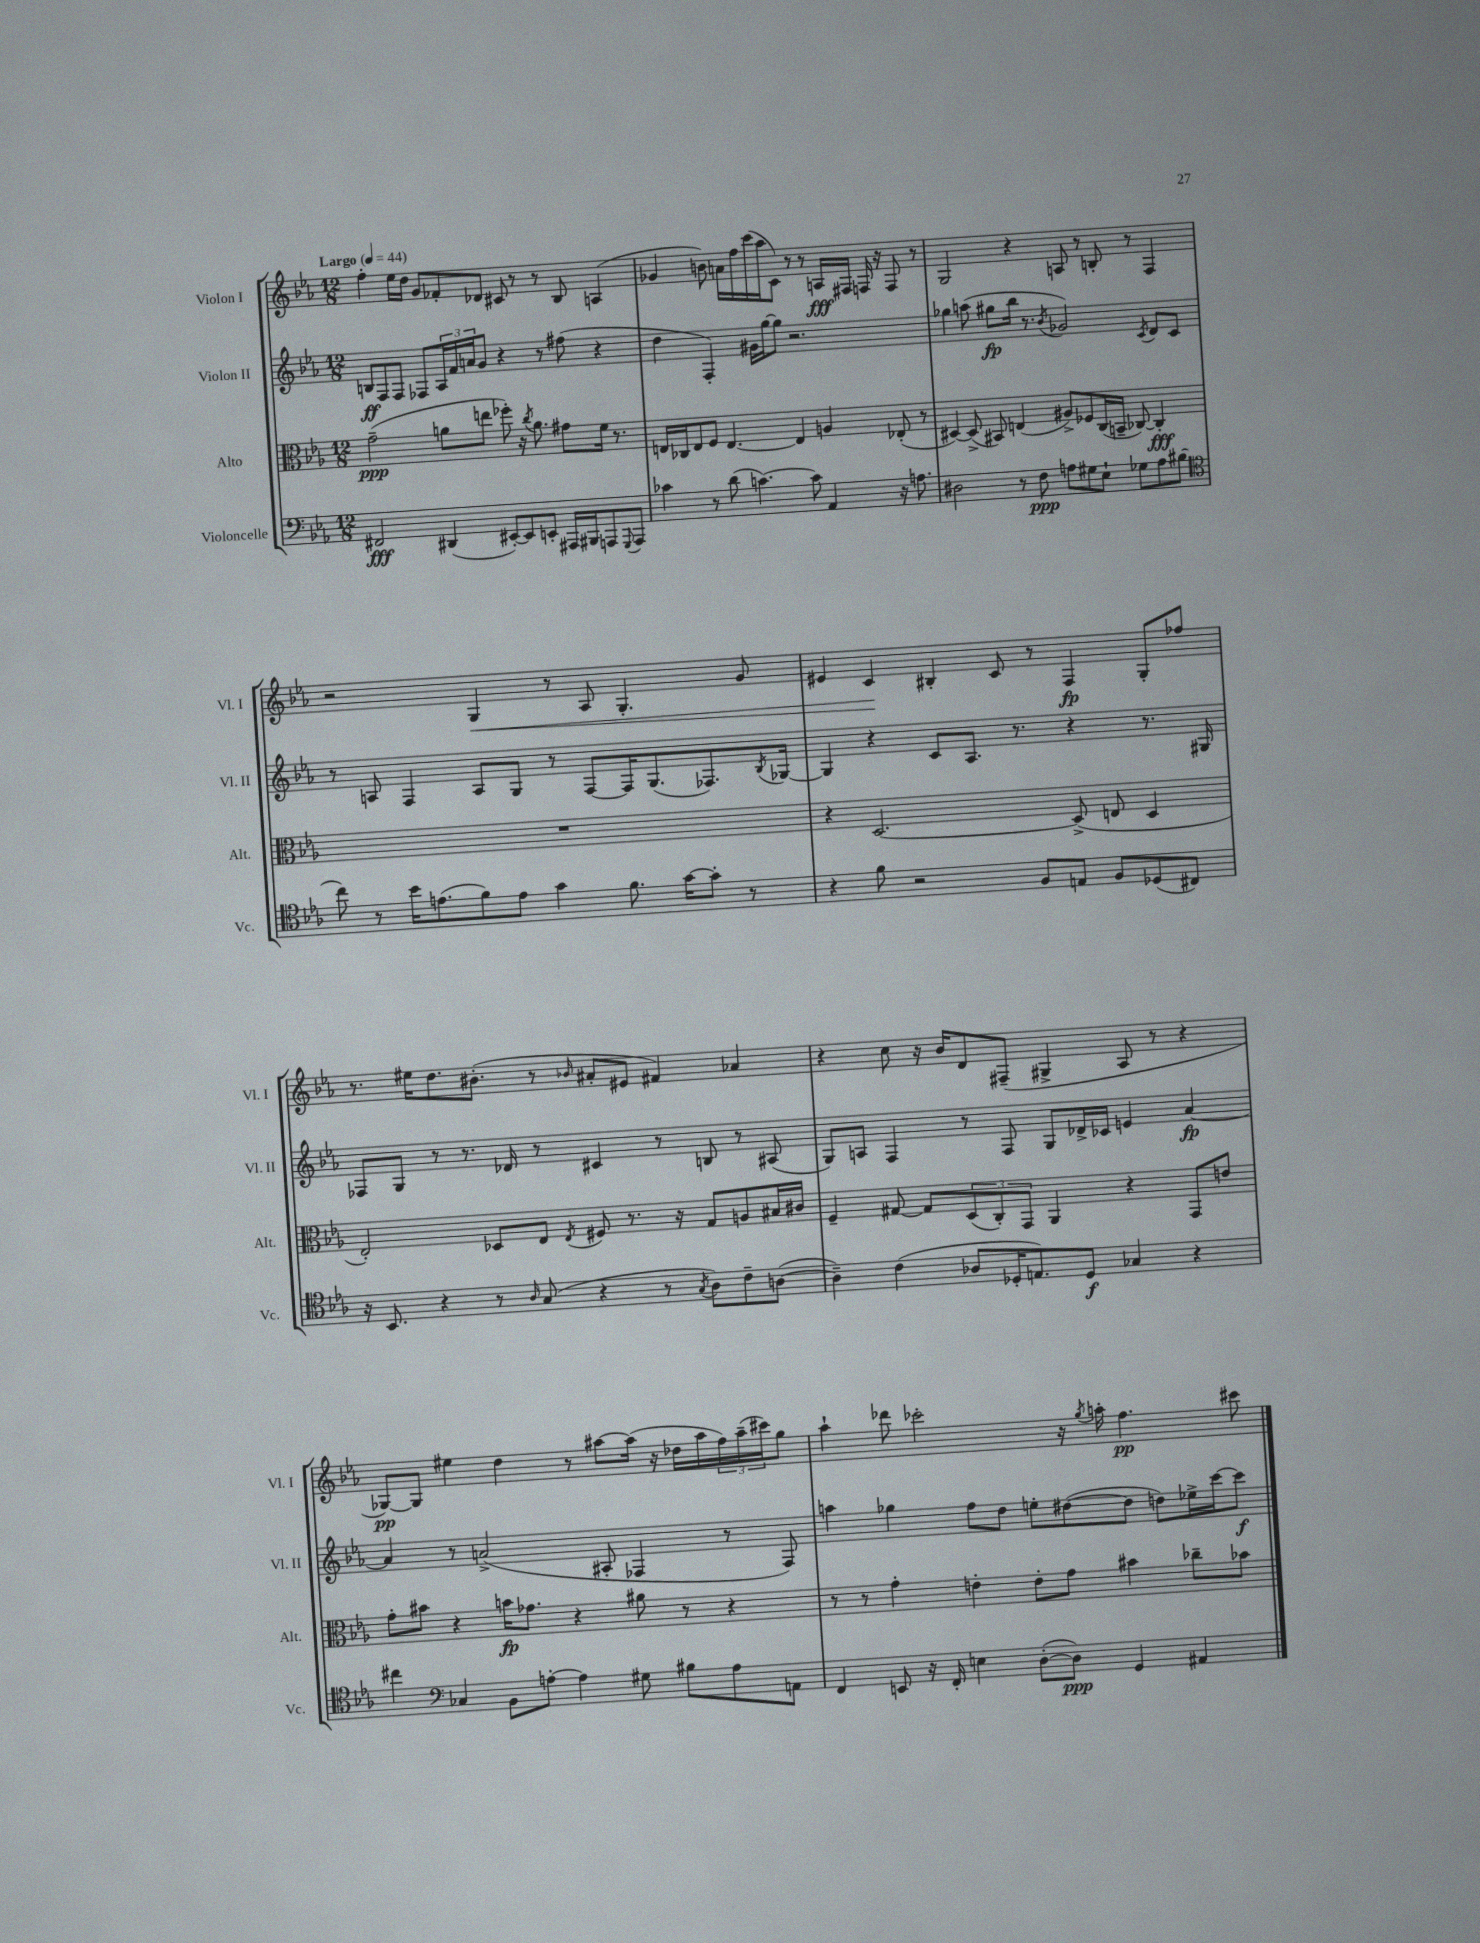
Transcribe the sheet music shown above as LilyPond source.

<<
\new StaffGroup <<
\new Staff = "s0" \with { instrumentName = "Violon I" shortInstrumentName = "Vl. I" } {
    \clef treble \key ees \major \numericTimeSignature \time 12/8 \tempo "Largo" 4 = 44
    f''4-. ees''16 d''16 g'8 fes'8-. des'8 cis'8 r8 r8 bes8 a4( |
    ges'4 b'8) a'16 f''16 c'''16( aes''16 c'8) r8 r8 a16\fff fis16 f16 r16 f8 r8 |
    g2 r4 a8 r8 b8-. r8 f4 |
    r2 g4\< r8 aes8 g4.-. g'8 |
    eis'4 c'4\! bis4-. c'8 r8 f4\fp g8-. fes''8 |
    r8. eis''16 d''8. bis'8.-.( r8 \grace { bes'16 } ais'8-. eis'8 fis'4) aes'4 |
    r4 c''8 r16 bes'16 d'8 fis8--( gis4-> aes8 r8 r4 |
    ges8~\pp) ges8 eis''4 d''4 r8 ais''8~ ais''16( r16 des''16 ais''16 \tuplet 3/2 { f''16) ais''16--( cis'''16) } g''8 |
    aes''4-! des'''8 ces'''2-. r16 \acciaccatura { g''8 } a''16-. f''4.\pp cis'''8 \bar "|." |
}
\new Staff = "s1" \with { instrumentName = "Violon II" shortInstrumentName = "Vl. II" } {
    \clef treble \key ees \major \numericTimeSignature \time 12/8
    b8\ff f8 f8 fes8 \tuplet 3/2 { aes16 f'16 a'16 } g'8 r4 r8 fis''8( r4 |
    d''4 f4-.) gis'16 g''16~ g''8 r2. |
    ges''4 a''8( gis''8\fp bes''16 r8. \acciaccatura { bes'8 } ges'2) \acciaccatura { c'8 } d'8 c'8 |
    r8 a8 f4 a8 g8 r8 f8~ f16 g8.( fes8.) \acciaccatura { bes8 } ges16~ |
    ges4 r4 c'8 aes8. r8. r4 r8. gis16 |
    fes8 g8 r8 r8. des'16 r8 cis'4 r8 b8 r8 ais8( |
    g8) a8 f4 r8 f8 g8 des'16-> ces'16 e'4 aes'4~\fp |
    aes'4 r8 a'2->( ais8-. fes4 r8 fes8) |
    a''4 ges''4 f''8 d''8 e''8-. dis''8~( dis''8 d''8) ees''16-> c'''16~ c'''8\f \bar "|." |
}
\new Staff = "s2" \with { instrumentName = "Alto" shortInstrumentName = "Alt." } {
    \clef alto \key ees \major \numericTimeSignature \time 12/8
    g'2--\ppp( a'8 e''8 fes''8-.) r16 \acciaccatura { c''8 } a'8. gis'8 f'16 r8. |
    e16 ces16 e8 f8 e4.~ e4 a4 ees8-.( r8 |
    dis4~) dis8->( bis,8) e4( ais8->) fes8 c16( b,16-- ces8~) ces4-.\fff |
    R1. |
    r4 d2.~ d8->( e8 d4 |
    ees2-.) des8 ees8 \acciaccatura { ees8 } fis8 r8. r16 g8 a8 bis16 cis'16 |
    f4-- gis8~ gis8 \tuplet 3/2 { d8( c8-.) g,8 } aes,4 r4 g,8 e'8 |
    g'8-. bis'8 r4 b'16\fp ges'8. r4 ais'8 r8 r4 |
    r8 r8 g'4-. e'4-. e'8-. g'8 bis'4 ces''8-- bes'8 \bar "|." |
}
\new Staff = "s3" \with { instrumentName = "Violoncelle" shortInstrumentName = "Vc." } {
    \clef bass \key ees \major \numericTimeSignature \time 12/8
    fis,2\fff dis,4( eis,8~-.) eis,8 e,8-. ais,,16 bis,,16 a,,8 \appoggiatura { g,,8 } a,,8 |
    ces'4 r8 d'8( c'4.~) c'8 aes,4 r16 a8. |
    dis2 r8 f8\ppp a8 gis8 ees8-! ges8 a8 bis8( |
    \clef tenor c''8) r8 bes'16 e'8.( f'8) e'8 g'4 f'8. g'16~ g'8-. r8 |
    r4 f'8 r2 f8 e8 f8 des8( cis8) |
    r16 bes,8. r4 r8 \grace { aes16 } g8( r4 r8 \acciaccatura { g8 } aes8) c'8-- a8~( |
    a4--) c'4( aes8 des16-. e8.) des8\f ges4 r4 |
    cis''4 \clef bass ces4 bes,8 a8~-. a4 gis8 bis8 a8 a,8 |
    f,4 e,8 r16 f,16-. e4 d8~-.( d8\ppp) g,4 ais,4 \bar "|." |
}
>>
>>
\layout { \context { \Score \remove "Bar_number_engraver" } }
